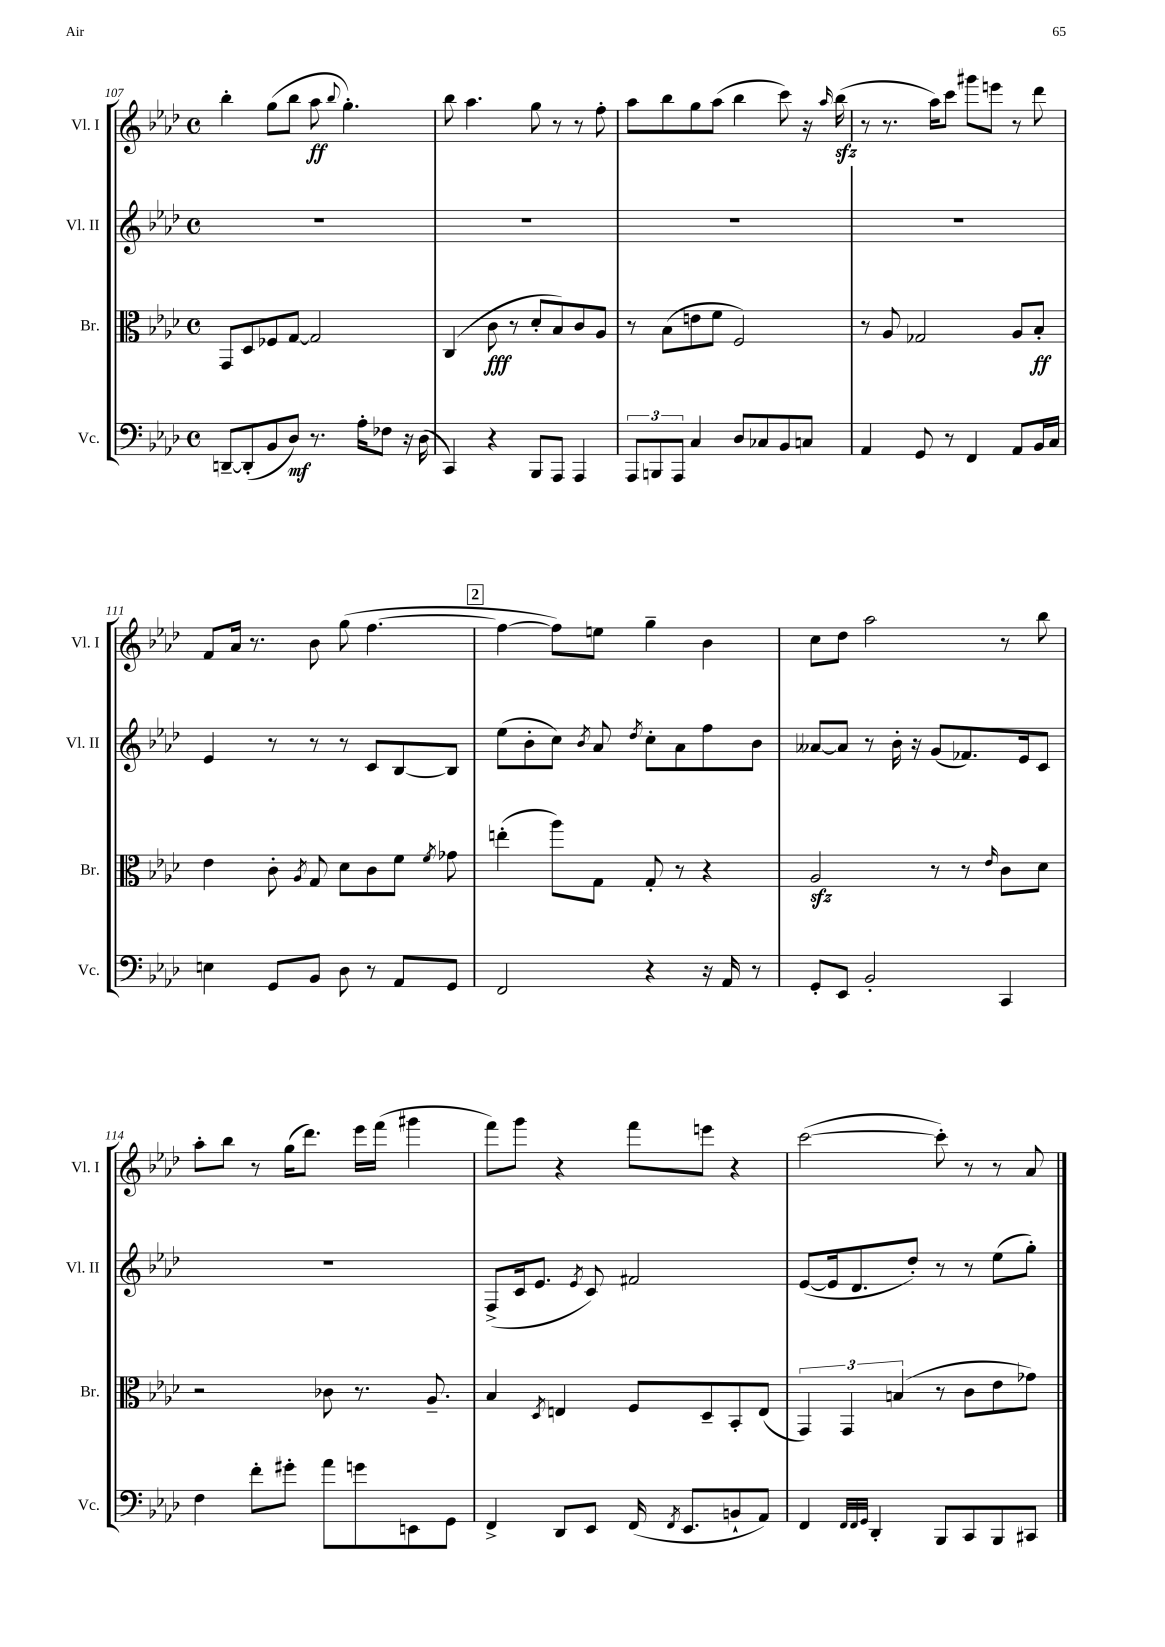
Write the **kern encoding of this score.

**kern	**kern	**kern	**kern
*staff4	*staff3	*staff2	*staff1
*clefF4	*clefC3	*clefG2	*clefG2
*k[b-e-a-d-]	*k[b-e-a-d-]	*k[b-e-a-d-]	*k[b-e-a-d-]
*M4/4	*M4/4	*M4/4	*M4/4
*met(c)	*met(c)	*met(c)	*met(c)
[8DD~	8GG	1r	4bb-'
(8DD']	8D-	.	.
8BB-	8F-	.	(8gg
8D-)	[8G	.	8bb-
8.r	2G]	.	8aa-
.	.	.	8qqbb-
.	.	.	4.gg')
16A-'	.	.	.
8F-	.	.	.
16r	.	.	.
(16D-	.	.	.
=	=	=	=
4CC)	(4C	1r	8bb-
.	.	.	4.aa-
4r	8c	.	.
.	8r	.	.
8BBB-	8d-'	.	8gg
8AAA-	8B-)	.	8r
4AAA-	8c	.	8r
.	8A-	.	8ff'
=	=	=	=
12AAA-	8r	1r	8aa-
12BBB	.	.	.
.	(8B-	.	8bb-
12AAA-	.	.	.
4C	8e	.	8gg
.	8f	.	(8aa-
8D-	2F)	.	4bb-
8C-	.	.	.
8BB-	.	.	8ccc)
8C	.	.	16r
.	.	.	16qqaa-
.	.	.	(16bb-
=	=	=	=
4AA-	8r	1r	8r
.	8A-	.	8.r
8GG	2G-	.	.
.	.	.	16aa-)
8r	.	.	8ccc
4FF	.	.	8ggg#
.	.	.	8eee
8AA-	8A-	.	8r
16BB-	8B-'	.	8ddd-
16C	.	.	.
=	=	=	=
4E	4e-	4e-	8f
.	.	.	16a-
.	.	.	8.r
8GG	8c'	8r	.
.	8qA-	.	.
8BB-	8G	8r	8b-
8D-	8d-	8r	(8gg
8r	8c	8c	[4.ff
8AA-	8f	[8B-	.
.	8qf	.	.
8GG	8g-	8B-]	.
=	=	=	=
2FF	(4ee'	(8ee-	4ff_
.	.	8b-'	.
.	8aa-)	8cc)	8ff])
.	.	8qb-	.
.	8G	8a-	8ee
.	.	8qdd-	.
4r	8G'	8cc'	4gg~
.	8r	8a-	.
16r	4r	8ff	4b-
16AA-	.	.	.
8r	.	8b-	.
=	=	=	=
8GG'	2A-	[8a--	8cc
8EE-	.	8a--]	8dd-
2BB-'	.	8r	2aa-
.	.	16b-'	.
.	.	16r	.
.	8r	(8g	.
.	8r	8.f-)	.
.	16qqe-	.	.
4CC	8c	.	8r
.	.	16e-	.
.	8d-	8c	8bb-
=	=	=	=
4F	2r	1r	8aa-'
.	.	.	8bb-
8f'	.	.	8r
8g#'	.	.	(16gg
.	.	.	8.ddd-)
8a-	8c-	.	.
8g	8.r	.	16eee-
.	.	.	(16fff
8EE	.	.	4ggg#
.	8.A-~	.	.
8GG	.	.	.
=	=	=	=
4FF^	4B-	(8F^	8fff)
.	.	16c	8ggg
.	.	8.e-	.
.	8qD-	.	.
8DD-	4E	.	4r
.	.	8qe-	.
8EE-	.	8c)	.
(16FF	8F	2f#	8fff
8qFF	.	.	.
8.EE-	.	.	.
.	8D-~	.	8eee
8BB`	8BB-'	.	4r
8AA-)	(8E	.	.
=	=	=	=
4FF	6GG)	([8e-	([2ccc
.	.	16e-]	.
.	6GG	.	.
.	.	8.d-	.
32qqFF	.	.	.
32qqFF	.	.	.
32qqGG	.	.	.
4DD-'	.	.	.
.	(6B	.	.
.	.	8dd-')	.
8BBB-	8r	8r	8ccc'])
8CC	8c	8r	8r
8BBB-	8e-	(8ee-	8r
8CC#	8g-)	8gg')	8a-
==	==	==	==
*-	*-	*-	*-
